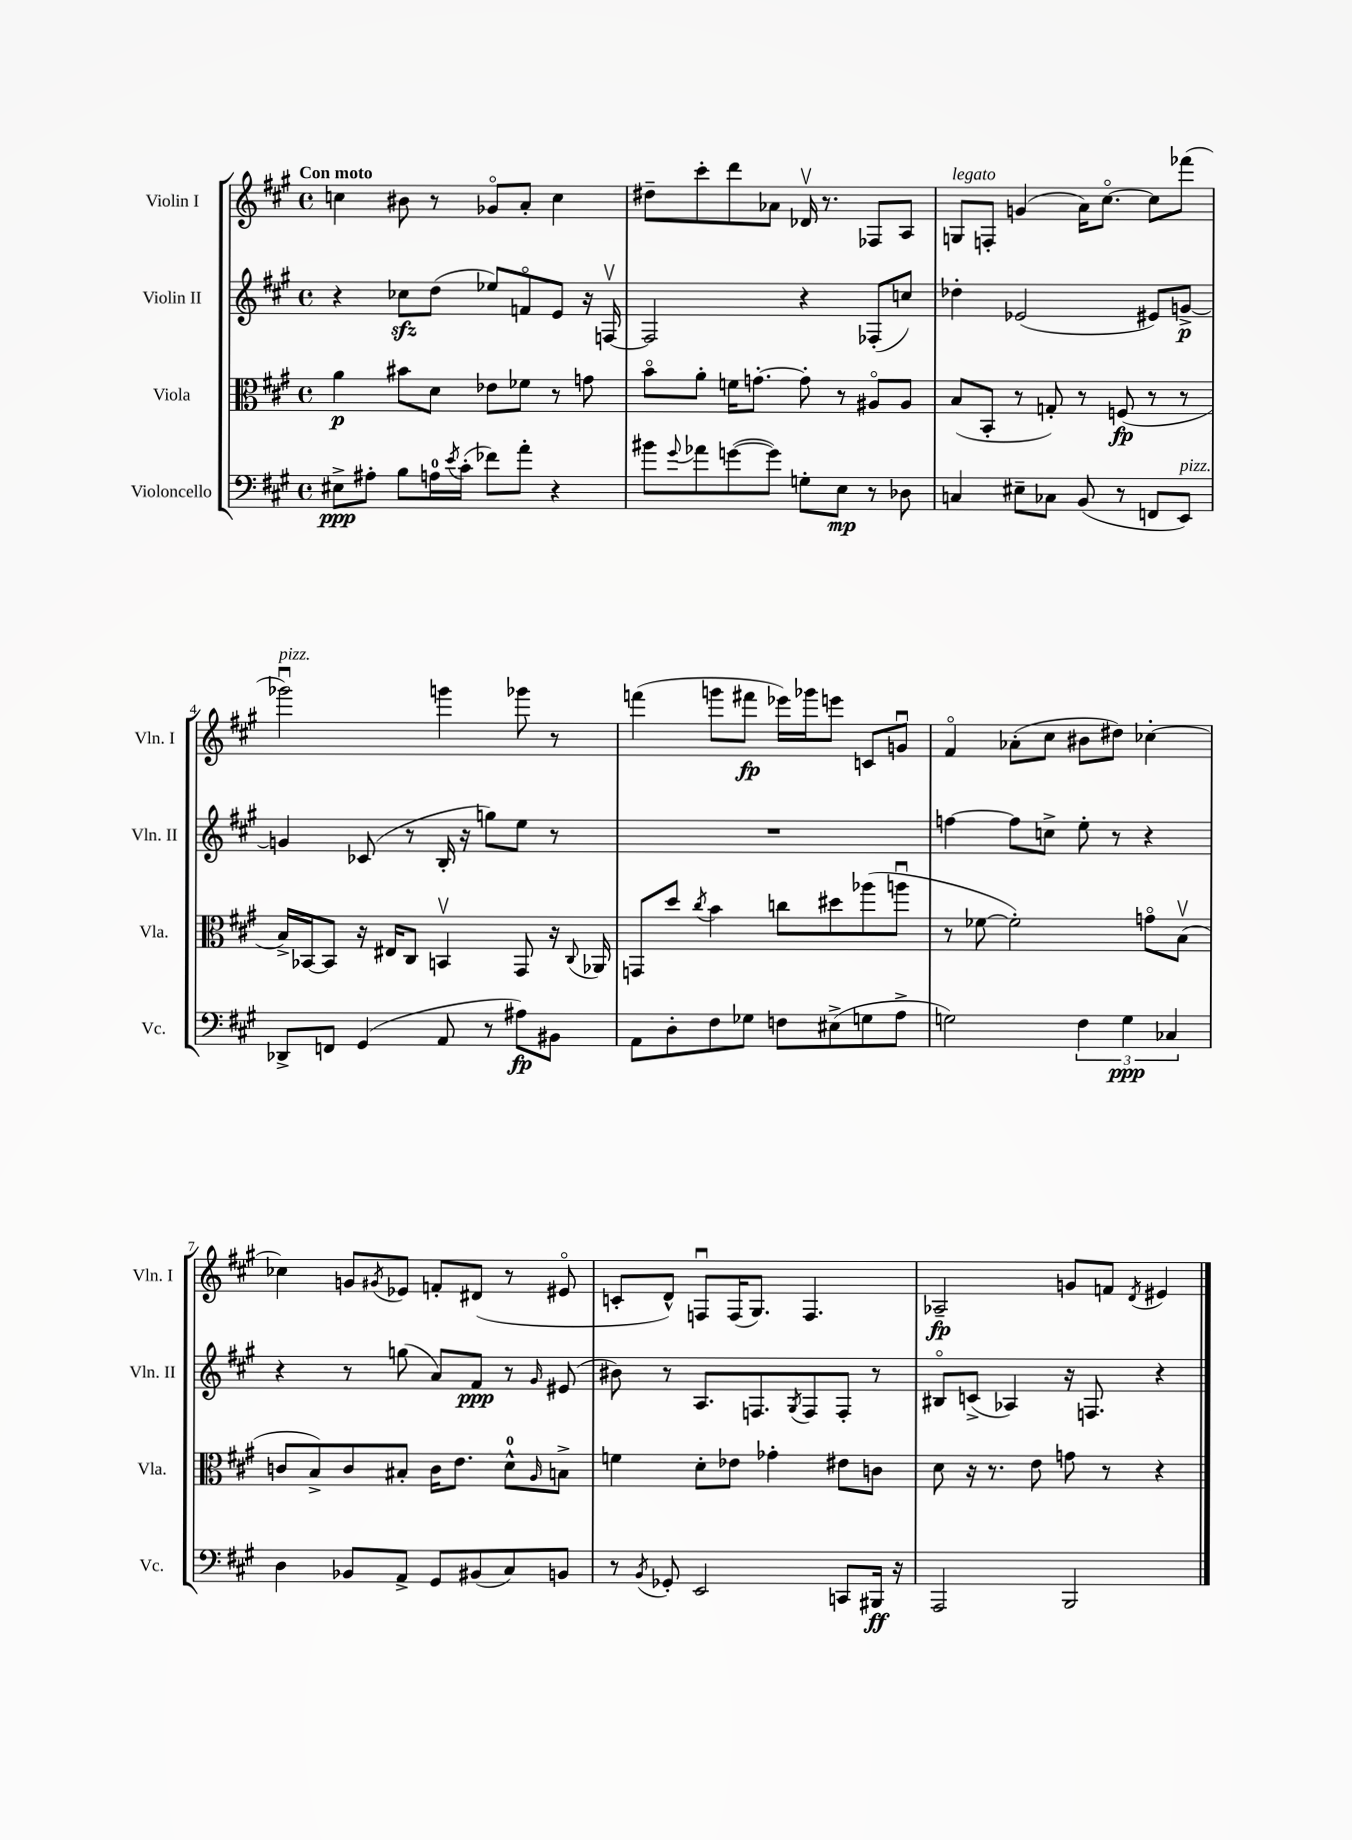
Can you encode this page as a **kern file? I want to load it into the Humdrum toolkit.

**kern	**kern	**kern	**kern
*staff4	*staff3	*staff2	*staff1
*clefF4	*clefC3	*clefG2	*clefG2
*k[f#c#g#]	*k[f#c#g#]	*k[f#c#g#]	*k[f#c#g#]
*M4/4	*M4/4	*M4/4	*M4/4
*met(c)	*met(c)	*met(c)	*met(c)
8E#^	4a	4r	4cc
8A#'	.	.	.
8B	8b#	8cc-	8b#
16A	8d	(8dd	8r
8qe	.	.	.
(16c#'	.	.	.
8f-)	8e-	8ee-)	8g-o
8a'	8f-	8fo	8a'
4r	8r	8e	4cc
.	8g	16r	.
.	.	[16Fv	.
=	=	=	=
8b#	8bo	2F]	8dd#~
8qqg#	.	.	.
8a-	8a'	.	8ccc#'
([8g	16f	.	8ddd
.	[8.g'	.	.
8g])	.	.	8a-
8G'	8g']	4r	16d-v
.	.	.	8.r
8E	8r	.	.
8r	8A#o	(8F-'	8F-
8D-	8A#	8cc)	8A
=	=	=	=
4C	(8B	4dd-'	8G
.	8BB'	.	8F'
8E#~	8r	(2e-	(4g
8C-	8G')	.	.
(8BB	8r	.	16a)
.	.	.	[8.cc#o
8r	(8F	.	.
8FF	8r	8e#)	8cc#]
8EE)	8r	[8g^	(8fff-
=	=	=	=
8DD-^	16B^)	4g]	2ggg-u)
.	[16BB-	.	.
8FF	8BB-]	.	.
(4GG#	16r	(8c-	.
.	16E#	.	.
.	8C#	8r	.
8AA	4BBv	16B'	4ggg
.	.	16r	.
8r	.	8gg)	.
8A#)	8GG#	8ee	8ggg-
8BB#	16r	8r	8r
.	8qqC#	.	.
.	16AA-	.	.
=	=	=	=
8AA	8GG	1r	(4fff
8D'	8dd	.	.
.	8qcc#	.	.
8F#	4b	.	8ggg
8G-	.	.	8fff#
8F	8cc	.	16eee-)
.	.	.	16ggg-
(8E#^	8dd#	.	8eee
8G	(8aa-	.	8c
8A^	8aau	.	8gu
=	=	=	=
2G)	8r	[4ff	4f#o
.	[8f-	.	.
.	2f-'])	8ff]	(8a-'
.	.	8cc^	8cc#
6F#	.	8ee'	8b#
.	.	8r	8dd#)
6G	.	.	.
.	8go	4r	[4cc-'
6C-	.	.	.
.	(8Bv	.	.
=	=	=	=
4D	8c	4r	4cc-]
.	8B^)	.	.
8BB-	8c	8r	8g
.	.	.	8qg#
8AA^	8B#'	(8gg	8e-
8GG#	16c	8a)	8f'
.	8.e	.	.
(8BB#	.	8f#	(8d#
8C#)	8d^^	8r	8r
.	16qqA	16qqg#	.
8BB	8B^	(8e#	8e#o
=	=	=	=
8r	4f	8b#)	8c'
8qBB	.	.	.
8GG-'	.	8r	8d^^)
2EE	8d'	8.A	8Fu
.	8e-	.	(16F
.	.	8.F	8.G#)
.	4g-'	.	.
.	.	8qG#	.
.	.	8F	4.F
8CC	8e#	8F'	.
16BBB#	8c	8r	.
16r	.	.	.
=	=	=	=
2AAA	8d	8B#o	2A-~
.	16r	(8c^	.
.	8.r	.	.
.	.	4A-)	.
.	8e	.	.
2BBB	8g	16r	8g
.	.	8.F	.
.	8r	.	8f
.	.	.	8qd
.	4r	4r	4e#
==	==	==	==
*-	*-	*-	*-
